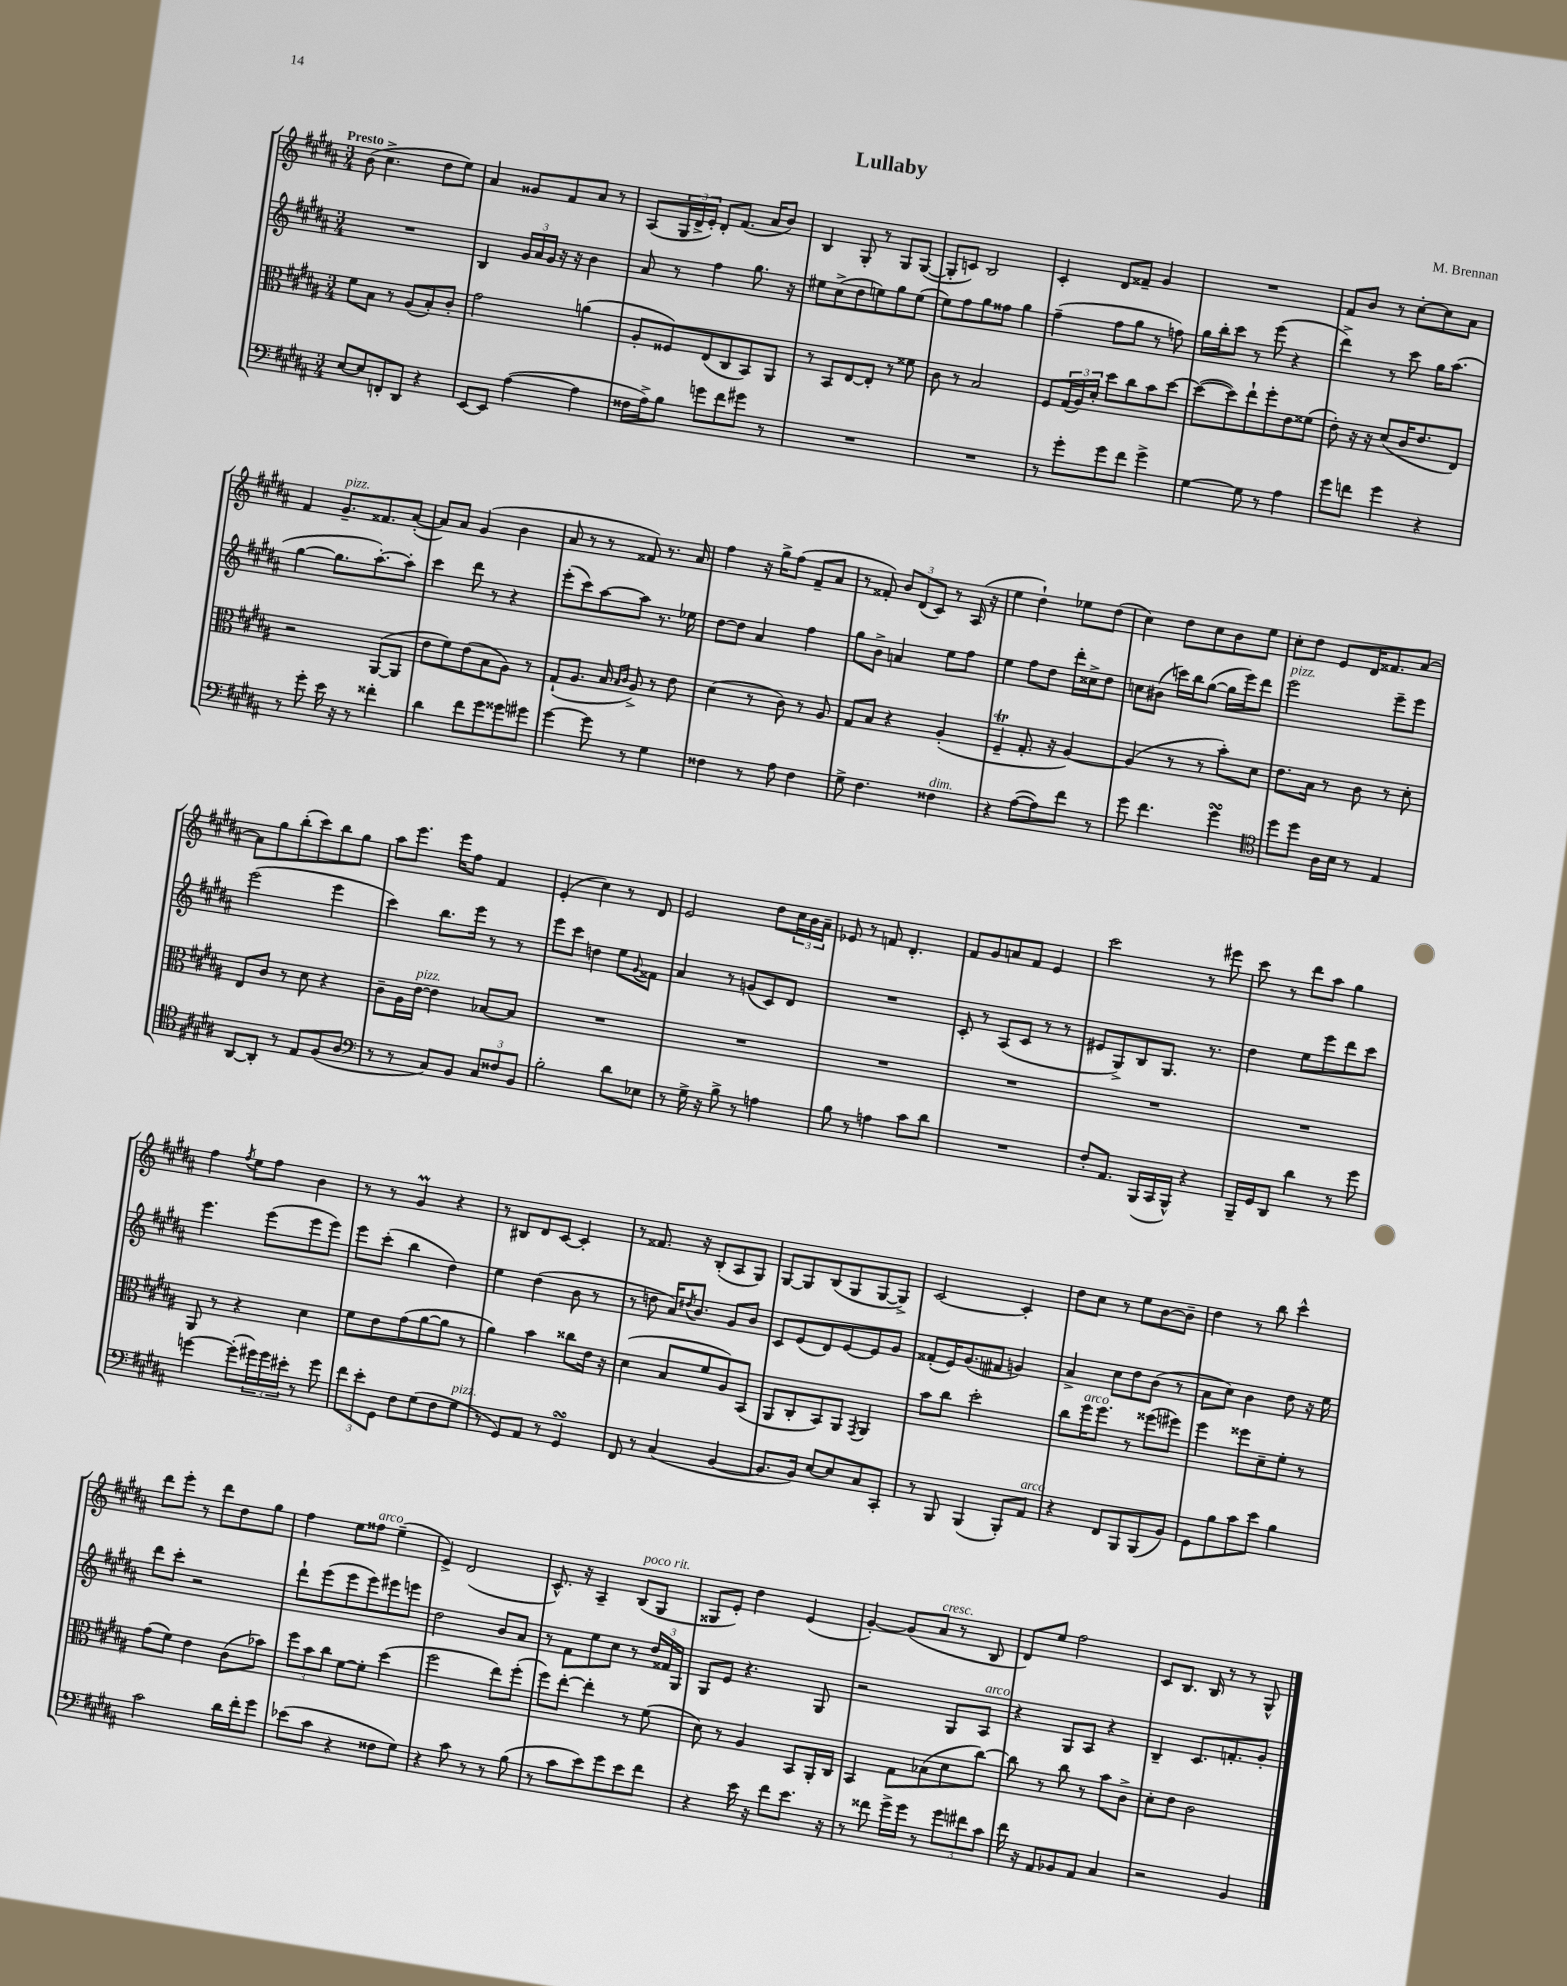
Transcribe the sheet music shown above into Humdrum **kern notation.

**kern	**kern	**kern	**kern
*staff4	*staff3	*staff2	*staff1
*clefF4	*clefC3	*clefG2	*clefG2
*k[f#c#g#d#a#]	*k[f#c#g#d#a#]	*k[f#c#g#d#a#]	*k[f#c#g#d#a#]
*M3/4	*M3/4	*M3/4	*M3/4
[8E	8f#	2.r	(8b
8E]	8B	.	4.cc#^
8FF'	8r	.	.
8DD#	(8A#	.	.
4r	8B')	.	8dd#
.	8c#'	.	8ee)
=	=	=	=
[8EE	2g#	4B	4a#
8EE]	.	.	.
([4A#	.	24g#	8g##
.	.	24a#	.
.	.	24g#	.
.	.	16r	8f#
.	.	16r	.
4A#]	(4a	4b	8a#
.	.	.	8r
=	=	=	=
16F##	8A#'	8a#	(8A#
16A#^)	.	.	.
8B	8F##)	8r	24G#
.	.	.	24d#^
.	.	.	24e')
8g	(8E	4ff#	8d#'
8f#	8C#	.	(8.f#
8g#	8BB)	8.gg#	.
.	.	.	16a#
8r	8AA#	.	8b)
.	.	16r	.
=	=	=	=
2.r	8r	8ee#	4B
.	8BB	(8cc#^	.
.	[8E	8dd#	8G#'
.	8E']	8ee)	8r
.	8r	8gg#	8G#
.	8f##	(8ee	([8G#
=	=	=	=
2.r	8c#	8ee)	8G#']
.	8r	8ff#	8c)
.	2B	8gg#	2B
.	.	8ff##	.
.	.	4gg#	.
=	=	=	=
8r	8F#	(4ff#~	4c#'
8g#'	(24G#	.	.
.	24A#)	.	.
.	24d#'	.	.
8g#	8dd#	8ff#	8d#
8f#	8cc#	8gg#	8f##~
4g#^	8b	8r	4g#
.	[8dd#	8ff)	.
=	=	=	=
[4G#	(8dd#_	16gg#	2.r
.	.	16bb'	.
.	8dd#])	8ccc#	.
8G#]	8ee`	8r	.
8r	8ff#'	(8eee	.
4A#	8e	4r	.
.	(8f##	.	.
=	=	=	=
8g#	8e')	4ddd#^)	8f#
8f	16r	.	8b
.	16r	.	.
4g#	(8d#	8r	8r
.	16c#	8ccc#	[8cc#'
.	8.e	.	.
4r	.	16gg#	8cc#]
.	.	(8.aa#	.
.	8E)	.	8a#
=	=	=	=
8r	2r	[4gg#	4f#
8g#'	.	.	.
16e	.	8.gg#]	8.g#~
16r	.	.	.
8r	.	.	.
.	.	[8.aa#')	8.f##
4f##'	([8AA#	.	.
.	8AA#]	8aa#']	([8a#'
=	=	=	=
4d#	8e	4ccc#	8a#])
.	8f#)	.	8a#
8f#	(8e	8ddd#	(4g#
8g#	8B	8r	.
8g##	8A#)	4r	4b
8g#	8r	.	.
=	=	=	=
[4g#	(8G#`	(8eee'	8a#
.	8.A#	8ccc#)	8r
8g#]	.	[8aa#	8r
.	16B	.	.
.	16qqB	.	.
.	16qqc#	.	.
8r	8A#^)	8aa#]	8f##)
4G#	8r	8.r	8.r
.	8e	.	.
.	.	16ee-	16a#
=	=	=	=
4F##	(4d#	[8dd#	4ff#
.	.	8dd#]	.
8r	8r	4a#	16r
.	.	.	16gg#^
8A#	8c#)	.	(8ff#
4F##	8r	4ff#	8f#~
.	8A#	.	8a#
=	=	=	=
8G#^	8G#	8gg#	8r
4.F#	8B	8b^	8f##')
.	4r	4a	12b
.	.	.	(12d#
.	.	.	12c#)
4F##	(4A#'	8ee	8r
.	.	8ff#	(16A#
.	.	.	16r
=	=	=	=
4r	4F#~	4ee	4ee
([8A#	8.G#'	8ff#	4dd#`)
8A#])	.	8dd#	.
.	16r	.	.
8f#	[4A#)	16ddd#'	8ee-
.	.	16cc##^	.
8r	.	8dd#	(8dd#
=	=	=	=
8g#	(4A#]	8cc	4cc#)
4.f#	.	(8b#	.
.	8r	16ccc)	8dd#
.	.	16bb	.
.	8r	([8gg#	8cc#
4g#	8b')	16gg#]	8b
.	.	16eee)	.
.	8d#	8ddd#	8ee
=	=	=	=
*clefC4	*	*	*
8dd#	8.e	2eee	8cc#'
8dd#	.	.	8dd#
.	16B	.	.
16A#	8r	.	8e
16B	.	.	.
8r	8c#	.	16d#
.	.	.	8.f##
4E	8r	8eee~	.
.	8d#'	8eee	[8a#
=	=	=	=
[8AA#	8E	(2eee	8a#]
8AA#']	8c#	.	8gg#
8r	8r	.	(8bb'
8E	8d#	.	8ccc#)
(8F#	4r	4eee	8bb
8A#	.	.	8gg#
=	=	=	=
*clefF4	*	*	*
8r	8c#~	4ccc#)	8aa#
8r	16A#	.	8.eee
.	[16e	.	.
8C#)	4e]	8.bb	.
.	.	.	16eee
8BB	.	.	8ff#
.	.	16eee	.
12C#	[8B-	8r	4f#
12F##	.	.	.
.	8B-]	8r	.
12BB	.	.	.
=	=	=	=
2B'	2.r	8eee	(4e'
.	.	8ccc#	.
.	.	4dd	4cc#)
8d#	.	8ee	8r
.	.	8qqg#	.
8E-	.	8f##	8d#
=	=	=	=
8r	2.r	4a#	2e
16G#^	.	.	.
16r	.	.	.
8B^	.	8r	.
8r	.	(8g	.
4A	.	8c#)	8dd#
.	.	8d#	24cc#
.	.	.	24b
.	.	.	24a#~
=	=	=	=
8B	2.r	2.r	8e-
8r	.	.	8r
4A	.	.	8f
.	.	.	4.d#'
8c#	.	.	.
8d#	.	.	.
=	=	=	=
2.r	2.r	8c#'	8f#
.	.	8r	8g#
.	.	(8A#	8a
.	.	8c#	8f#
.	.	8r	4e
.	.	8r	.
=	=	=	=
8F#'	2.r	8e#	2ccc#
8.AA#	.	8G#^)	.
.	.	8B	.
(16BBB	.	.	.
16CC#	.	8.G#	.
16BBB^^)	.	.	.
4r	.	.	8r
.	.	8.r	.
.	.	.	8eee#
=	=	=	=
16BBB~	2.r	4dd#	8ccc#
16GG#	.	.	.
8DD#	.	.	8r
4d#	.	8ee	8ddd#
.	.	8eee	8aa#
8r	.	8ddd#	4gg#
8g#	.	8ccc#	.
=	=	=	=
[4g	8AA#	4.eee	4ff#
.	8r	.	.
.	.	.	8qff#
(8g']	4r	.	8ee
24g#)	.	(8eee	8ff#
24g#	.	.	.
24e#'	.	.	.
8r	4d#	8eee	4b
8g#	.	8eee)	.
=	=	=	=
12f#	8f#	8eee	8r
12e'	.	.	.
.	8e	(8ccc#'	8r
12GG#	.	.	.
8F#	(8g#	4bb	4g#
(8G#	[8a#	.	.
8F#	8a#]	4dd#)	4r
8G#	8r	.	.
=	=	=	=
8r	4a#)	4ee	8r
8GG#)	.	.	8B#
8AA#	4b	(4dd#	8d#
8r	.	.	[8c#
4GG#	8cc##	8b	4c#']
.	16e	8r	.
.	16r	.	.
=	=	=	=
8FF#	(4d#	8r	8r
8r	.	8dd	8.f##
(4C#	8B	16a#)	.
.	.	8qdd#	.
.	.	8.b	16r
.	8f#	.	(8B'
[4BB	8A#)	8g#	8A#
.	(8BB	8b	8G#)
=	=	=	=
8.BB]	8AA#	8c#	[8G#
.	8C#'	(8e	8G#]
16BB)	.	.	.
[8E	8BB)	8d#)	(8B
8E]	8AA#	[8e	8G#
.	8qGG#	.	.
8C#	4AA#	8e]	[8G#
8CC#'	.	8g#	8G#^])
=	=	=	=
8r	8b	(8f##'	[2c#
8BBB	8cc#	16e)	.
.	.	(8.g#	.
(4BBB	2dd#'	.	.
.	.	8f#	.
8BBB')	.	4g)	4c#']
8AA#	.	.	.
=	=	=	=
4r	8cc#	4a#^	8dd#
.	16ff#	.	8cc#
.	8.ff#	.	.
8FF#	.	8cc#	8r
8BBB	8r	8dd#	8ee
(8BBB	(8ff##	(8b	[8b
8BB)	8ff#)	8r	8b~]
=	=	=	=
8GG#	4ff#	8a#	4dd#
8B	.	8cc#)	.
8c#	8ff##	4b	8r
8e	8d#~	.	8bb
4B	8f#'	8dd#	4ccc#^^
.	8r	16r	.
.	.	16ee	.
=	=	=	=
2c#	(8g#	8ddd#	8ddd#
.	8f#)	8ccc#'	8eee'
.	4e	2r	8r
.	.	.	8ddd#
16d#	(8c#	.	8dd#
16f#'	.	.	.
8g#	8b-)	.	8gg#
=	=	=	=
(8e-	12ff#	8ddd#`	4ff#
.	12b	.	.
8c#	.	(8eee	.
.	12cc#	.	.
4r	[8f#	8eee	8ee
.	8f#']	8eee)	8ff##
8F##	(4dd#	8eee#	(4ee~
8G#)	.	8eee	.
=	=	=	=
4r	2ff#	2dd#	4e^)
8c#	.	.	(2d#
8r	.	.	.
8r	8ee)	8b	.
(8B	(8ff#'	8a#	.
=	=	=	=
8r	8ff#)	8r	8.c#^^)
8c#	[8ee'	8f#	.
.	.	.	16r
8e)	4ee']	8ee	4A#~
8g#	.	8cc#	.
8e	8r	8r	(8B
8f#	(8f#	24dd#	8G#
.	.	24f##	.
.	.	24G#	.
=	=	=	=
4r	8d#)	8G#	8G##
.	8r	8e	8e')
16e	4A#	4.r	4dd#
16r	.	.	.
8f#	.	.	.
8.e	8BB	.	(4e
.	16AA#'	8G#	.
16r	16C#	.	.
=	=	=	=
8r	4BB	2r	[4g#')
8f##	.	.	.
16g#^	8G#	.	(8g#]
16g#	.	.	.
8r	(8B-	.	8a#
12g#	8d#	8G#	8r
12f#	.	.	.
.	[8cc#)	8A#	8B
12c#	.	.	.
=	=	=	=
16f#	8cc#]	4r	8d#)
16r	.	.	.
8AA#	8r	.	8ee
8BB-	8cc#	8G#	2ff#
8AA#	8r	8A#	.
4C#	8b	4r	.
.	8c#^	.	.
=	=	=	=
2r	8d#'	4B~	8c#
.	8e	.	8.B
.	2c#	8.c#	.
.	.	.	16B
.	.	.	8r
.	.	8.f'	.
4BB	.	.	8r
.	.	8g#'	8G#^^
==	==	==	==
*-	*-	*-	*-
